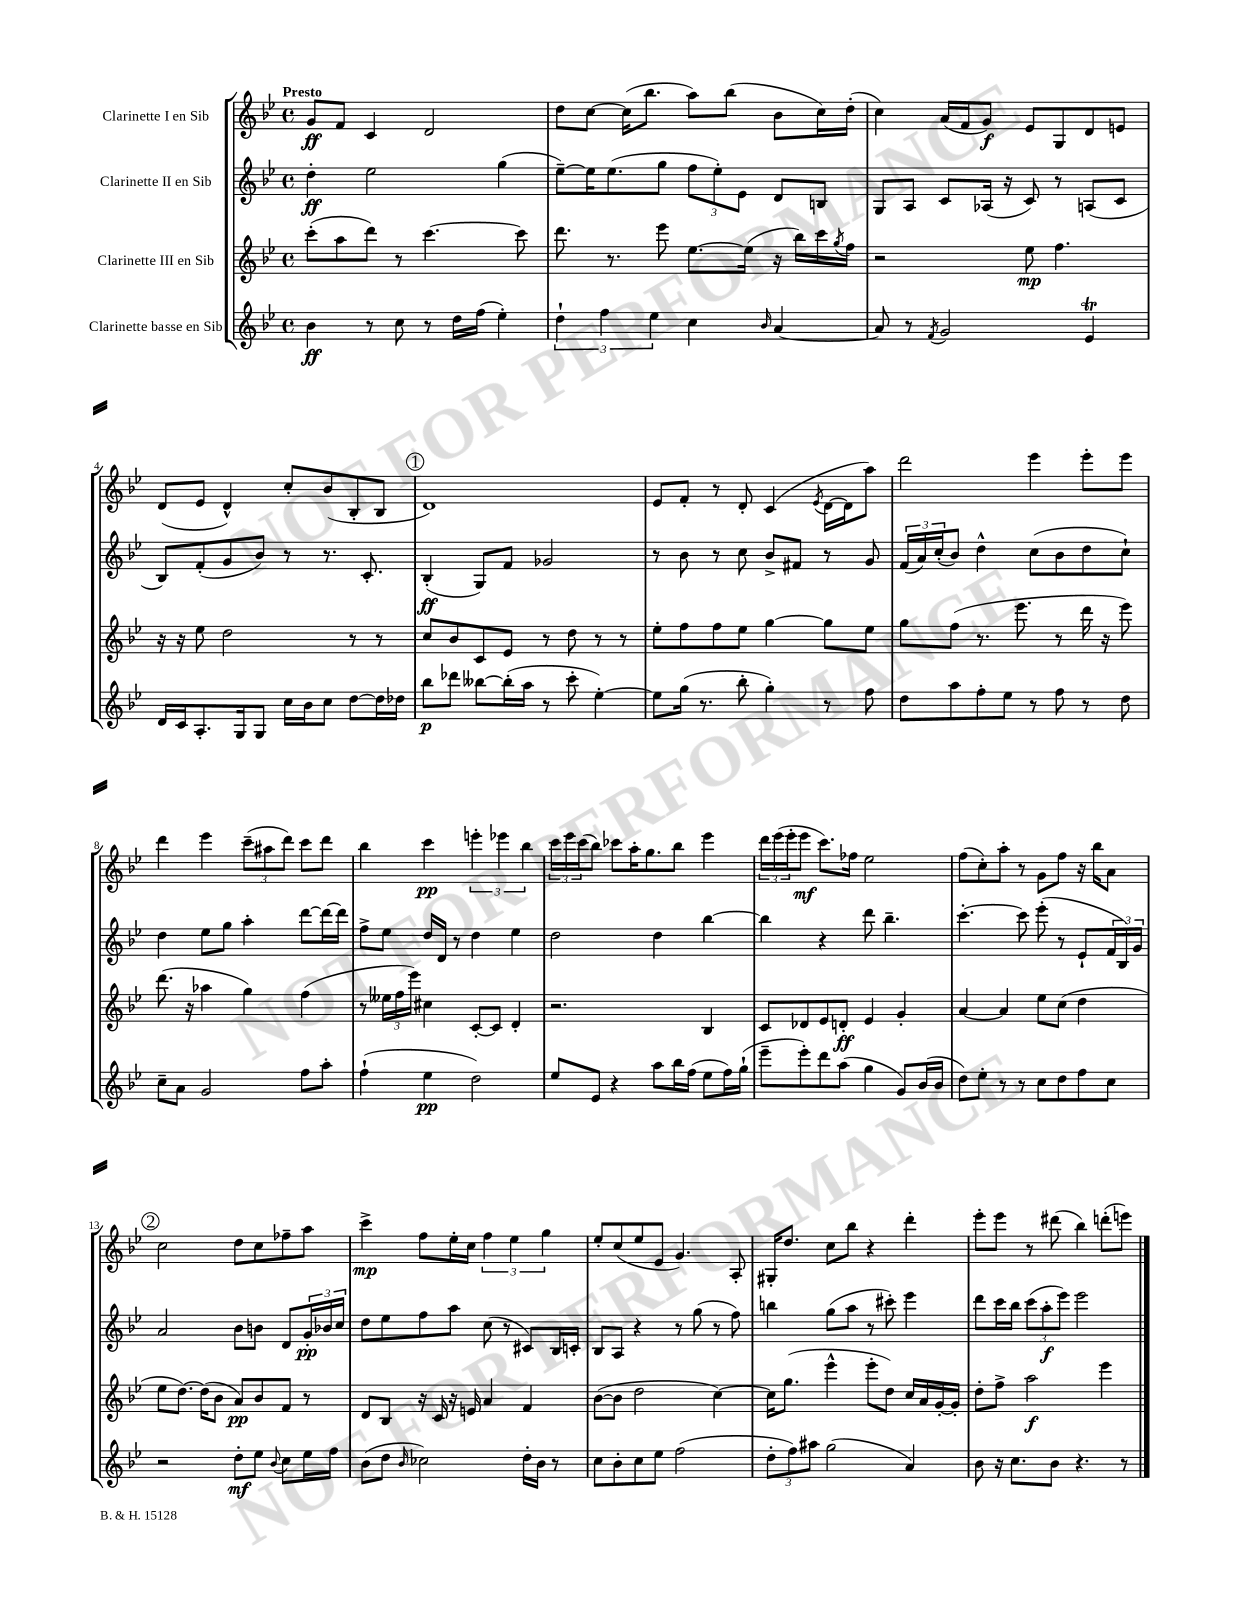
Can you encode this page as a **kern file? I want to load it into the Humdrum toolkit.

**kern	**kern	**kern	**kern
*staff4	*staff3	*staff2	*staff1
*clefG2	*clefG2	*clefG2	*clefG2
*k[b-e-]	*k[b-e-]	*k[b-e-]	*k[b-e-]
*M4/4	*M4/4	*M4/4	*M4/4
*met(c)	*met(c)	*met(c)	*met(c)
4b-	(8ccc'	4dd'	8g
.	8aa	.	8f
8r	8ddd)	2ee-	4c
8cc	8r	.	.
8r	[4.ccc	.	2d
16dd	.	.	.
(16ff	.	.	.
4ee-')	.	(4gg	.
.	8ccc]	.	.
=	=	=	=
6dd`	8.ddd	[8ee-~)	8dd
.	.	16ee-]	[8cc
6ff	.	.	.
.	8.r	(8.ee-	.
.	.	.	(16cc]
.	.	.	8.bb-
6ee-	.	.	.
.	8eee-	8gg	.
4cc	[8.ee-	12ff	8aa)
.	.	12ee-')	.
.	.	.	(8bb-
.	.	12e-	.
.	(16ee-]	.	.
16qqb-	.	.	.
[4a	16r	8d	8b-
.	16bb-)	.	.
.	16ccc	8B	16cc)
.	8qgg	.	.
.	16ff	.	(16dd'
=	=	=	=
8a]	2r	8G	4cc)
8r	.	8A	.
8qf	.	.	.
2g	.	8c	(16a
.	.	.	16f
.	.	(16A-	8g)
.	.	16r	.
.	8ee-	8c)	8e-
.	4.ff	8r	8G
4e-	.	(8A	8d
.	.	8c	8e
=	=	=	=
16d	16r	8B-)	(8d
16c	16r	.	.
8.A'	8ee-	(8f'	8e-
.	2dd	8g	4d^^)
16G	.	.	.
8G	.	8b-)	.
16cc	.	8r	8cc'
16b-	.	.	.
8cc	.	8.r	(8b-
[8dd	8r	.	8B-'
.	.	8.c'	.
16dd]	8r	.	8B-
16dd-	.	.	.
=	=	=	=
8bb-	8cc	(4B-'	1d)
8ddd-	8b-	.	.
[8bb--	8c	8G)	.
(16bb--']	8e-	8f	.
16aa	.	.	.
8r	8r	2g-	.
8ccc'	8dd	.	.
[4ee-')	8r	.	.
.	8r	.	.
=	=	=	=
8ee-]	8ee-'	8r	8e-
(16gg	8ff	8b-	8f'
8.r	.	.	.
.	8ff	8r	8r
8bb-'	8ee-	8cc	8d'
4gg')	[4gg	8b-^	(4c
.	.	8f#	.
.	.	.	8qe-
8r	8gg]	8r	[16d
.	.	.	16d]
8ff	8ee-	8g	8aa)
=	=	=	=
8dd	8gg	(24f	2ddd
.	.	24a)	.
.	.	(24cc'	.
8aa	(8ff	8b-)	.
8ff'	8.r	4dd^^	.
8ee-	.	.	.
.	8.eee-	.	.
8r	.	(8cc	4eee-
8ff	8r	8b-	.
8r	16ddd	8dd	8eee-'
.	16r	.	.
8dd	8eee-)	8cc`)	8eee-
=	=	=	=
8cc~	(8.ddd	4dd	4ddd
8a	.	.	.
.	16r	.	.
2g	4aa-	8ee-	4eee-
.	.	8gg	.
.	4gg)	4aa'	(12ccc~
.	.	.	12aa#
.	.	.	12ddd)
8ff	(4ff	[8ddd	8ccc
8aa'	.	16ddd_	8ddd
.	.	16ddd]	.
=	=	=	=
(4ff`	8r	8ff^	4bb-
.	24ee--	8ee-	.
.	24ff	.	.
.	24eee-)	.	.
4ee-	4cc#	16dd	4ccc
.	.	16d	.
.	.	8r	.
2dd)	[8c'	4dd	6eee'
.	8c]	.	.
.	.	.	6eee-
.	4d'	4ee-	.
.	.	.	6bb-
=	=	=	=
8ee-	2.r	2dd	24ccc
.	.	.	24eee-
.	.	.	(24ccc
8e-	.	.	8bb-)
4r	.	.	8ccc-
.	.	.	16aa'
.	.	.	8.gg
8aa	.	4dd	.
16bb-	.	.	8bb-
(16ff	.	.	.
8ee-	4B-	[4bb-	4eee-
16ff)	.	.	.
(16gg`	.	.	.
=	=	=	=
8eee-~	8c	4bb-]	24ddd
.	.	.	(24eee-
.	.	.	24eee-'
8eee-')	8d-	.	8eee-
8ddd	8e-	4r	8.ccc)
(8aa	8d'	.	.
.	.	.	16ff-
4gg	4e-	8ddd	2ee-
.	.	4.bb-~	.
8g)	4g'	.	.
(16b-	.	.	.
16b-	.	.	.
=	=	=	=
8dd)	[4a	[4.ccc'	(8ff
8ee-'	.	.	8cc')
8r	4a]	.	8aa'
8r	.	8ccc]	8r
8cc	8ee-	(8eee-'	8g
8dd	(8cc	8r	8ff
8ff	4dd	8e-`	16r
.	.	.	16bb-
8cc	.	24f	8a
.	.	24B-)	.
.	.	24g	.
=	=	=	=
2r	8ee-	2a	2cc
.	[8.dd)	.	.
.	(16dd]	.	.
.	8b-	.	.
8dd'	8a)	8b-	8dd
8ee-	8b-	8b	8cc
8qqb-	.	.	.
8cc	8f	8d	8ff-~
16ee-	8r	24g'	8aa
.	.	24b-	.
16ff	.	.	.
.	.	24cc	.
=	=	=	=
(8b-	8d	8dd	4ccc^
8dd	8B-	8ee-	.
16qqb-	.	.	.
2cc-)	16r	8ff	8ff
.	16c	.	.
.	16r	8aa	16ee-'
.	16e	.	16cc
.	4a	(8cc	6ff
.	.	8r	.
.	.	.	6ee-
16dd'	4f	8c#)	.
16b-	.	.	.
.	.	.	6gg
8r	.	16B-	.
.	.	16c'	.
=	=	=	=
8cc	([8b-	8B-	8ee-'
8b-'	8b-]	8A	(8cc
8cc	2dd	4r	8ee-
8ee-	.	.	8e-
(2ff	.	8r	4.g)
.	.	(8gg	.
.	[4cc)	8r	.
.	.	8ff)	8A'
=	=	=	=
12dd'	16cc]	4bb	16G#'
.	(8.gg	.	8.dd
12ff)	.	.	.
12aa#	.	.	.
(2gg	4eee-^^	(8gg	8cc
.	.	8aa	8bb-
.	8eee-'	8r	4r
.	8dd)	8ccc#')	.
4a)	16cc	4eee-	4ddd'
.	16a	.	.
.	[16g'	.	.
.	16g']	.	.
=	=	=	=
8b-	8dd'	8ddd	8eee-'
16r	8ff^	16ccc	8eee-
8.cc	.	16bb-	.
.	2aa	(12ccc	8r
.	.	12aa'	.
8b-	.	.	(8ddd#
.	.	12eee-)	.
4.r	.	2eee-	4bb-)
.	4eee-	.	(8ddd'
8r	.	.	8eee)
==	==	==	==
*-	*-	*-	*-
